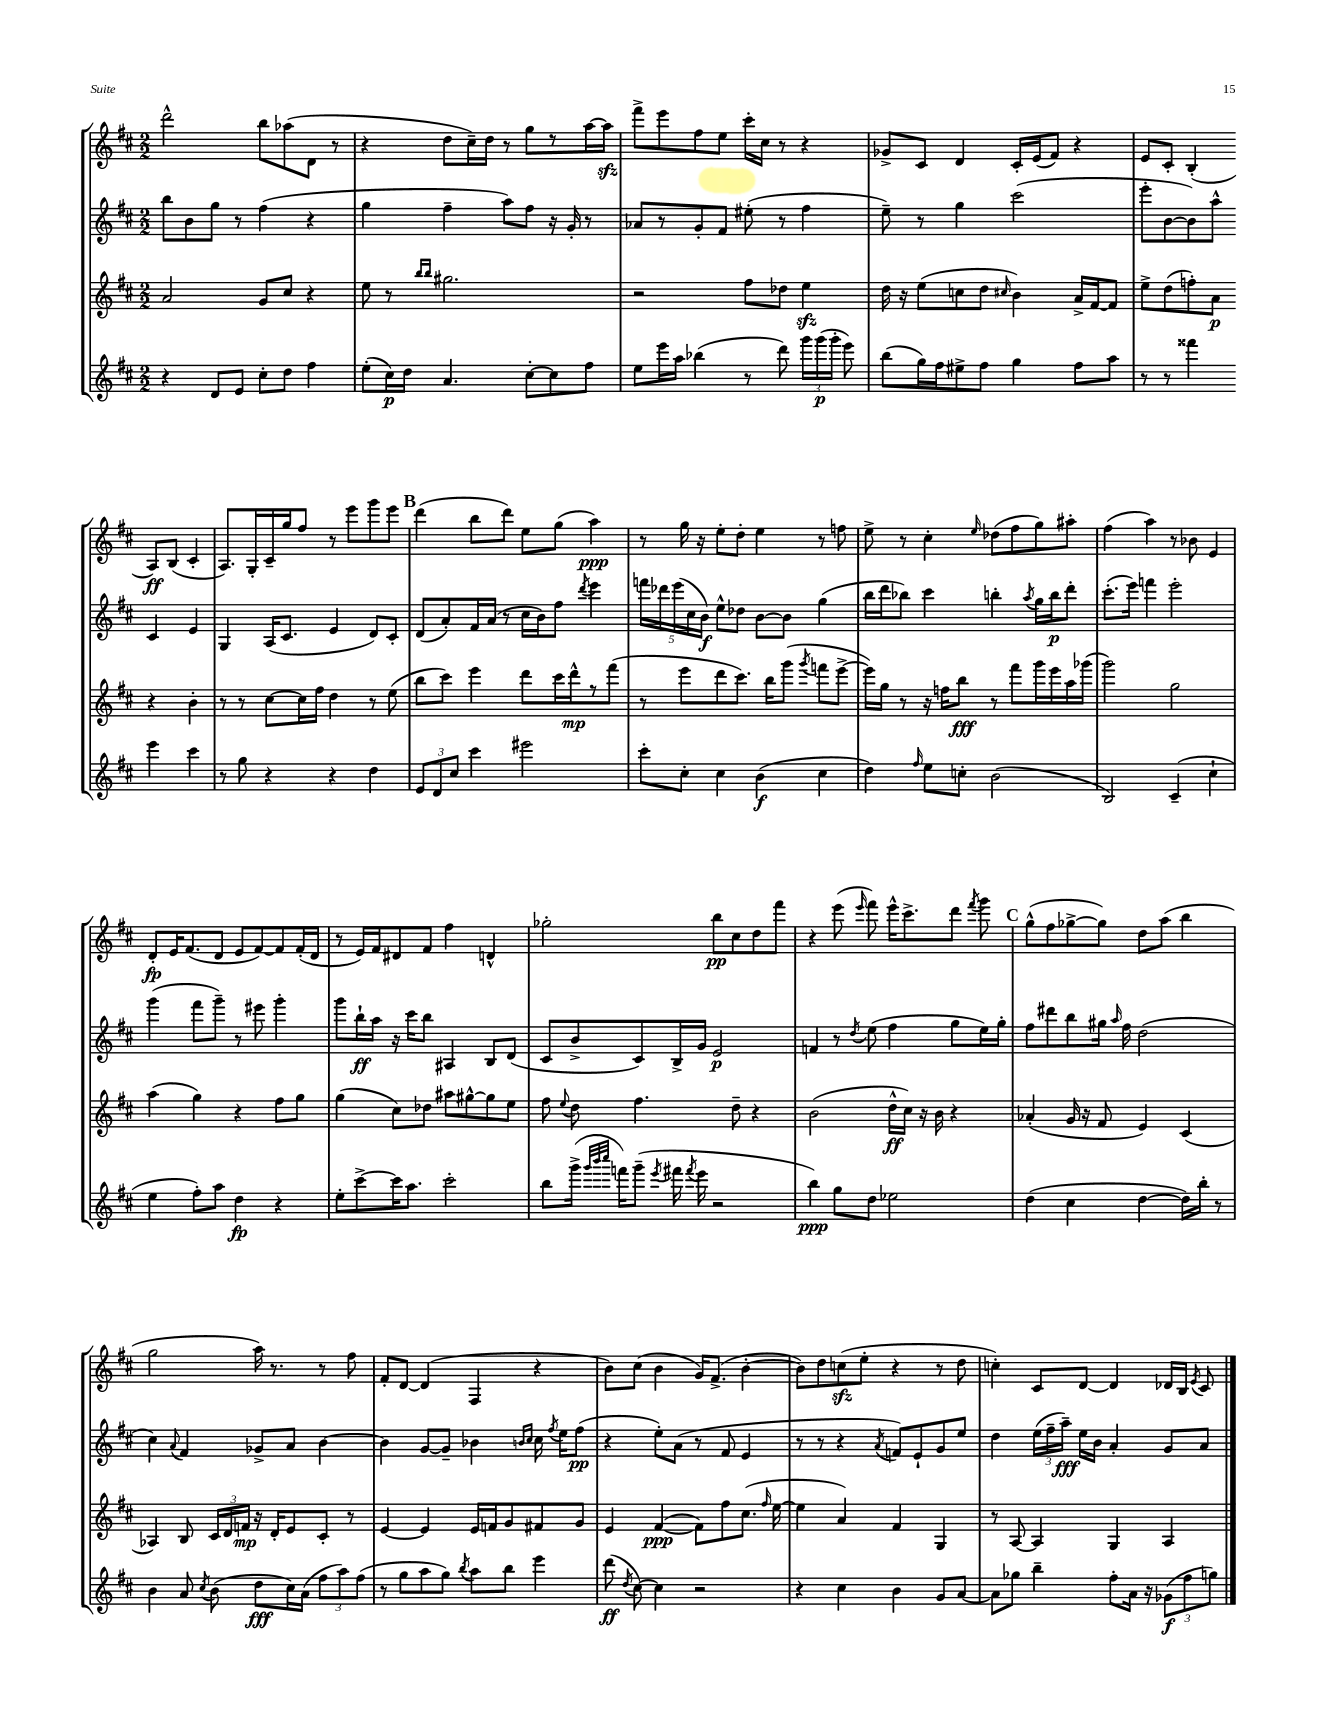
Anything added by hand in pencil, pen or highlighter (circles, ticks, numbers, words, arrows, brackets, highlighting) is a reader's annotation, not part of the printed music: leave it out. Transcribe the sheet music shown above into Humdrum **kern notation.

**kern	**kern	**kern	**kern
*staff4	*staff3	*staff2	*staff1
*clefG2	*clefG2	*clefG2	*clefG2
*k[f#c#]	*k[f#c#]	*k[f#c#]	*k[f#c#]
*M2/2	*M2/2	*M2/2	*M2/2
4r	2a	8bb	2ddd^^
.	.	8b	.
8d	.	8gg	.
8e	.	8r	.
8cc#'	8g	(4ff#	8bb
8dd	8cc#	.	(8aa-
4ff#	4r	4r	8d
.	.	.	8r
=	=	=	=
(8ee'	8ee	4gg	4r
16cc#)	8r	.	.
16dd	.	.	.
.	16qqbb	.	.
.	16qqbb	.	.
4.a	2.gg#	4ff#~	8dd
.	.	.	16cc#~)
.	.	.	16dd
.	.	8aa)	8r
[8cc#'	.	8ff#	8gg
8cc#]	.	16r	8r
.	.	16g'	.
8ff#	.	8r	[16aa
.	.	.	16aa]
=	=	=	=
8ee	2r	8a-	8fff#^
16eee	.	8r	8eee
16aa	.	.	.
(4bb-	.	8g'	8ff#
.	.	8f#	8ee
8r	8ff#	(8ee#'	16ccc#'
.	.	.	16cc#
8ddd)	8dd-	8r	8r
24ggg	4ee	4ff#	4r
(24ggg	.	.	.
24ggg'	.	.	.
8eee)	.	.	.
=	=	=	=
(8bb	16dd	8ee~)	8g-^
.	16r	.	.
16gg)	(8ee	8r	8c#
16ff#	.	.	.
8ee#^	8cc	4gg	4d
8ff#	8dd	.	.
.	16qqcc#	.	.
4gg	4b)	(2ccc#	16c#'
.	.	.	(16e
.	.	.	8f#)
8ff#	16a^	.	4r
.	[16f#	.	.
8aa	8f#]	.	.
=	=	=	=
8r	8ee^	8eee'	8e
8r	(8dd	[8b	8c#'
4fff##	8ff')	8b])	(4B'
.	8a	8aa^^	.
4eee	4r	4c#	8A)
.	.	.	(8B
4ccc#	4b'	4e	4c#'
=	=	=	=
8r	8r	4G	8.A)
8gg	8r	.	.
.	.	.	16G'
4r	[8cc#	(16A	16c#~
.	.	8.c#	16gg
.	16cc#]	.	8ff#
.	16ff#	.	.
4r	4dd	4e	8r
.	.	.	8eee
4dd	8r	8d)	8ggg
.	(8ee	8c#'	8eee
=	=	=	=
12e	8bb	(8d	(4ddd
12d	.	.	.
.	8ccc#)	8a')	.
12cc#	.	.	.
4ccc#	4eee	16f#	8bb
.	.	(16a	.
.	.	8r	8ddd)
2eee#	8ddd	16cc#	8ee
.	.	16b)	.
.	16ccc#	8ff#	(8gg
.	16ddd^^	.	.
.	.	8qddd	.
.	8r	4eee	4aa)
.	(8fff#	.	.
=	=	=	=
8ccc#'	8r	20fff	8r
.	.	20ddd-	.
.	.	(20eee	.
8cc#'	8eee	.	16gg
.	.	20cc#	.
.	.	.	16r
.	.	20b)	.
4cc#	8ddd	8ee^^	8ee'
.	8.ccc#)	8dd-	8dd'
(4b	.	[8b	4ee
.	16bb	.	.
.	(8ggg	8b]	.
.	8qggg	.	.
4cc#	8fff	(4gg	8r
.	[8eee^	.	8ff
=	=	=	=
4dd)	16eee])	16bb	8ee^
.	16gg	16ddd	.
.	8r	8bb-)	8r
16qqff#	.	.	.
8ee	16r	4ccc#	4cc#'
.	16ff	.	.
8cc'	8bb	.	.
.	.	.	16qqee
(2b	8r	4bb'	(8dd-
.	8fff#	.	8ff#
.	.	8qaa	.
.	16ggg	16gg	8gg)
.	16eee	16bb	.
.	16aa	8ddd'	8aa#'
.	(16ggg-	.	.
=	=	=	=
2B)	2ggg)	(8.ccc#'	(4ff#
.	.	16eee)	.
.	.	4fff	4aa)
(4c#~	2gg	2eee'	8r
.	.	.	8b-
4cc#`	.	.	4e
=	=	=	=
4ee	(4aa	(4ggg	8d'
.	.	.	16e
.	.	.	(8.f#
8ff#')	4gg)	8fff#	.
8aa	.	8ggg~)	8d
4dd	4r	8r	8e
.	.	8eee#	[8f#)
4r	8ff#	4ggg'	8f#]
.	8gg	.	(16f#'
.	.	.	16d
=	=	=	=
8ee'	(4gg	8ggg	8r
[8ccc#^	.	16bb`	16e)
.	.	16aa	16f#
16ccc#]	8cc#)	16r	8d#
8.aa	.	16ccc#	.
.	8dd-	8bb	8f#
2ccc#'	8aa#	4A#	4ff#
.	[8gg#^^	.	.
.	8gg#]	8B	4d^^
.	8ee	(8d	.
=	=	=	=
8bb	8ff#	8c#	2gg-'
.	8qqee	.	.
(16ggg^	8dd	8b^	.
32qqggg	.	.	.
32qqbbb	.	.	.
32qqcccc#	.	.	.
16fff)	.	.	.
(8ggg~	4.ff#	8c#)	.
8qeee	.	.	.
16fff#	.	16B^	.
8qfff#	.	.	.
16eee	.	16g	.
2r	.	2e	8bb
.	8dd~	.	8cc#
.	4r	.	8dd
.	.	.	8fff#
=	=	=	=
4bb)	(2b	4f	4r
8gg	.	8r	(8eee
.	.	8qdd	16qqeee
8dd	.	(8ee	8fff#)
2ee-	16dd^^	4ff#	16eee^^
.	16cc#)	.	8.ccc#^
.	16r	.	.
.	16b	.	.
.	4r	8gg	8ddd
.	.	.	8qfff#
.	.	16ee)	8ggg
.	.	16gg'	.
=	=	=	=
(4dd	(4a-'	8ff#	(8gg^^
.	.	8ddd#	8ff#
4cc#	16g	8bb	[8gg-^
.	16r	.	.
.	8f#	16gg#	8gg-])
.	.	16qqaa	.
.	.	16ff#	.
[4dd	4e)	(2dd	8dd
.	.	.	(8aa
16dd])	(4c#	.	4bb
16bb'	.	.	.
8r	.	.	.
=	=	=	=
4b	4A-)	4cc#)	2gg
.	.	8qqa	.
8a	8B	4f#	.
8qcc#	.	.	.
(8b	24c#	.	.
.	24d	.	.
.	24f	.	.
8dd	16r	8g-^	16aa)
.	16d'	.	8.r
16cc#)	8e	8a	.
(16a	.	.	.
12ff#	8c#'	[4b	8r
12aa)	.	.	.
.	8r	.	8ff#
(12ff#	.	.	.
=	=	=	=
8r	[4e	4b]	8f#'
8gg	.	.	[8d
8aa	4e]	[8g	(4d]
8gg)	.	8g~]	.
8qbb	.	.	.
8aa	16e	4b-	4F#
.	16f	.	.
8bb	8g	.	.
.	.	16qqb	.
.	.	16qqcc#	.
4eee	8f#	16cc#	4r
.	.	8qff#	.
.	.	16ee	.
.	8g	(8ff#	.
=	=	=	=
(8ddd	4e	4r	8b)
8qdd	.	.	.
[8cc#)	.	.	(8cc#
4cc#]	([4f#	8ee')	4b
.	.	(8a	.
2r	8f#])	8r	16g)
.	.	.	(8.f#^
.	8ff#	8f#	.
.	(8.cc#	4e	[4b'
.	16qqff#	.	.
.	[16ee	.	.
=	=	=	=
4r	4ee]	8r	8b])
.	.	8r	8dd
4cc#	4a)	4r	(8cc
.	.	.	8ee'
.	.	8qa	.
4b	4f#	8f)	4r
.	.	8e`	.
8g	4G	8g	8r
[8a	.	8ee	8dd
=	=	=	=
8a]	8r	4dd	4cc')
8gg-	[8A	.	.
4bb~	4A]	(24ee	8c#
.	.	24ff#~	.
.	.	24aa~)	.
.	.	16ee	[8d
.	.	16b	.
8ff#'	4G	4a'	4d]
16a	.	.	.
16r	.	.	.
(12g-	4A	8g	16d-
.	.	.	16B
12ff#	.	.	.
.	.	.	8qe
.	.	8a	8c#
12gg)	.	.	.
==	==	==	==
*-	*-	*-	*-
